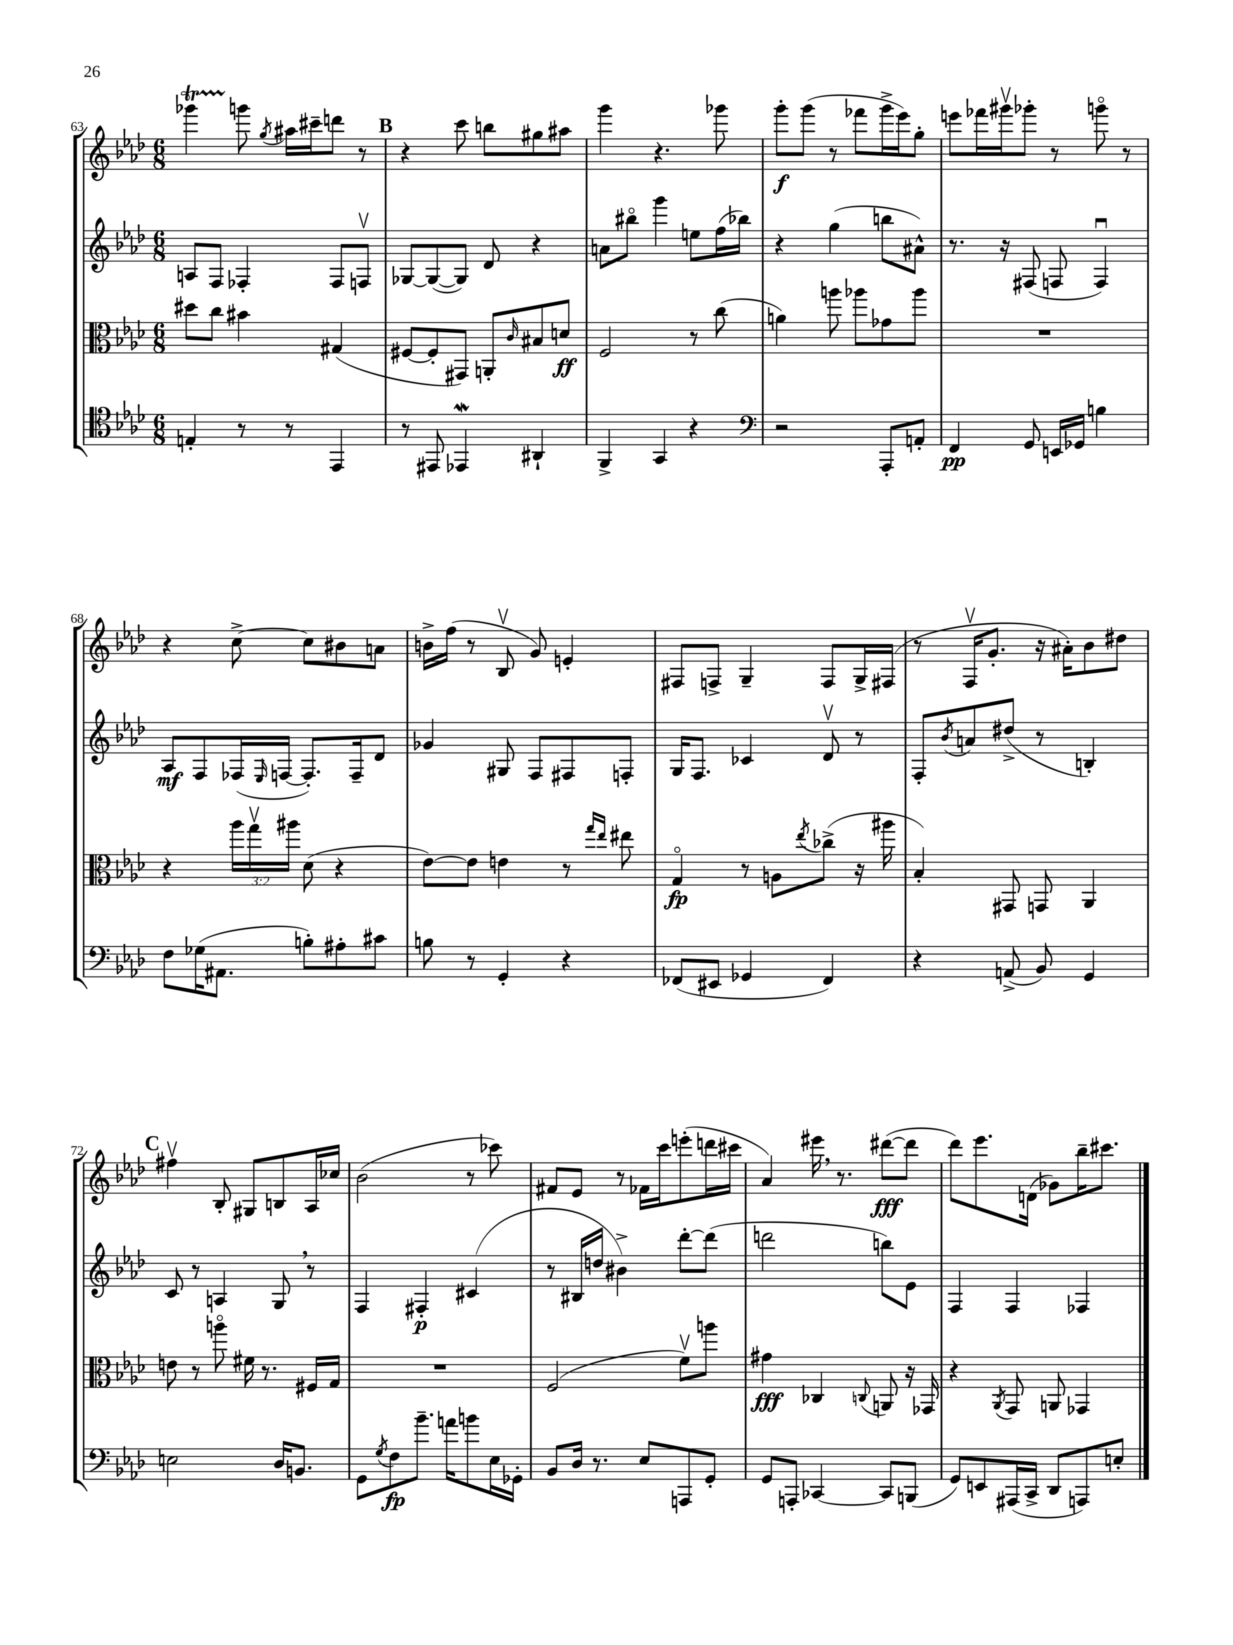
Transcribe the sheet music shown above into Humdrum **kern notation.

**kern	**dynam	**kern	**dynam	**kern	**dynam	**kern	**dynam
*part4	*part4	*part3	*part3	*part2	*part2	*part1	*part1
*staff4	*staff4	*staff3	*staff3	*staff2	*staff2	*staff1	*staff1
*clefC4	*	*clefC3	*	*clefG2	*	*clefG2	*
*k[b-e-a-d-]	*	*k[b-e-a-d-]	*	*k[b-e-a-d-]	*	*k[b-e-a-d-]	*
*M6/8	*	*M6/8	*	*M6/8	*	*M6/8	*
=63	=63	=63	=63	=63	=63	=63	=63
4En'/	.	8dd#X\L	.	8An/L	.	4ggg-XT\	.
.	.	8cc\J	.	8F/J	.	.	.
8r	.	4b#X\	.	4F-X'/	.	8gggn\	.
.	.	.	.	.	.	8qgg/	.
8r	.	.	.	.	.	16aa#X\LL	.
.	.	.	.	.	.	16ccc#X~\J	.
4EE-/	.	(4G#X/	.	8F-/L	.	8dddn\J	.
.	.	.	.	8Fnv/J	.	8r	.
!!LO:REH:place=s1:t=B
=64	=64	=64	=64	=64	=64	=64	=64
8r	.	[8F#X/L	.	[8G-X/L	.	4r	.
8EE#X/	.	8F#'/]	.	(8G-/_	.	.	.
4EE-XW/	.	8GG#X/J)	.	8G-/J])	.	8ccc\	.
.	.	8AAn'/L	.	8d-/	.	8bbn\L	.
.	.	16qqc/	.	.	.	.	.
4AA#X`/	.	8B#X/	.	4r	.	8gg#X\	.
.	.	8dn/J	ff	.	.	8aa#X\J	.
=65	=65	=65	=65	=65	=65	=65	=65
4FF^/	.	2F/	.	8an\L	.	4ggg\	.
.	.	.	.	8bb#X\J	.	.	.
4GG/	.	.	.	4ggg\	.	4.r	.
4r	.	8r	.	8een\L	.	.	.
.	.	(8cc\	.	(16ff\L	.	8ggg-X\	.
.	.	.	.	16bb-X\JJ)	.	.	.
=66	=66	=66	=66	=66	=66	=66	=66
*clefF4	*	*	*	*	*	*	*
2r	.	4an\)	.	4r	.	8ggg'\L	f
.	.	.	.	.	.	(8ggg\J	.
.	.	8aan\	.	(4gg\	.	8r	.
.	.	8aa-X\L	.	.	.	8fff-X\L	.
8AAA-'/L	.	8g-X\	.	8bbn\L	.	16ggg^\L	.
.	.	.	.	.	.	16eee-\J)	.
8AAn'/J	.	8aa-\J	.	8a#X^^\J)	.	8gg'\J	.
=67	=67	=67	=67	=67	=67	=67	=67
4FF/	pp	2.r	.	8.r	.	8eeen\L	.
.	.	.	.	.	.	16fff-X\L	.
.	.	.	.	16r	.	16ggg#Xv\J	.
8GG/	.	.	.	(8F#X/	.	8ggg-X'\J	.
16EEn/LL	.	.	.	8Fn/	.	8r	.
16GG-X/JJ	.	.	.	.	.	.	.
4Bn\	.	.	.	4Fu/)	.	8gggn\	.
.	.	.	.	.	.	8r	.
!!LO:LB:g=z
=68	=68	=68	=68	=68	=68	=68	=68
8F\L	.	4r	.	8A-/L	mf	4r	.
(16G-X\K	.	.	.	8F/	.	.	.
8.AA#X\J	.	.	.	.	.	.	.
.	.	24aa-\LL	.	(16F-X/L	.	[8cc^\	.
.	.	24ggv\	.	.	.	.	.
.	.	.	.	16qqE-/	.	.	.
.	.	.	.	[16Fn/JJ	.	.	.
.	.	24aa#X\JJ	.	.	.	.	.
8Bn'\L)	.	(8d-\	.	8.F'/L])	.	8cc\L]	.
8A#X'\	.	4r	.	.	.	8b#X\	.
.	.	.	.	16F~/k	.	.	.
8c#X\J	.	.	.	8d-/J	.	8an\J	.
=69	=69	=69	=69	=69	=69	=69	=69
8Bn\	.	[8e-\L)	.	4g-X/	.	16bn^\LL	.
.	.	.	.	.	.	(16ff\JJ	.
8r	.	8e-\J]	.	.	.	8r	.
4GG'/	.	4en\	.	8G#X/	.	8B-v/	.
.	.	.	.	8F/L	.	8g/)	.
4r	.	8r	.	8F#X/	.	4en'/	.
.	.	16qqgg/LL	.	.	.	.	.
.	.	16qqee-/JJ	.	.	.	.	.
.	.	8ee#X\	.	8Fn'/J	.	.	.
=70	=70	=70	=70	=70	=70	=70	=70
(8FF-X/L	.	4G/	fp	16G/KL	.	8F#X/L	.
.	.	.	.	8.F/J	.	.	.
8EE#X/J	.	.	.	.	.	8Fn^/J	.
4GG-X/	.	8r	.	4c-X/	.	4G~/	.
.	.	8An\L	.	.	.	.	.
.	.	8qee-/	.	.	.	.	.
4FF-/)	.	(8cc-X^\J	.	8d-v/	.	8F/L	.
.	.	16r	.	8r	.	16G^/L	.
.	.	16aa#X\	.	.	.	(16F#X/JJ	.
=71	=71	=71	=71	=71	=71	=71	=71
4r	.	4B-'/)	.	8F'/L	.	8r	.
.	.	.	.	8qb-/	.	.	.
.	.	.	.	8an/	.	16Fv/KL	.
.	.	.	.	.	.	8.g'/J	.
(8AAn^/	.	8GG#X/	.	(8dd#X^/J	.	.	.
8BB-/)	.	8GGn/	.	8r	.	16r	.
.	.	.	.	.	.	16a#X'\KL)	.
4GG/	.	4AA-/	.	4Bn'/)	.	8b-\	.
.	.	.	.	.	.	8dd#X\J	.
!!LO:LB:g=z
!!LO:REH:place=s1:t=C
=72	=72	=72	=72	=72	=72	=72	=72
2En\	.	8en\	.	8c/	.	4ff#Xv\	.
.	.	8r	.	8r	.	.	.
.	.	8aan\	.	4An/	.	8B-'/	.
.	.	16f#X\	.	.	.	8G#X/L	.
.	.	8.r	.	.	.	.	.
16D-/KL	.	.	.	8G,/	.	8Bn/	.
8.BBn/J	.	.	.	.	.	.	.
.	.	16F#X/LL	.	8r	.	16A-/L	.
.	.	16G/JJ	.	.	.	16cc-X/JJ	.
=73	=73	=73	=73	=73	=73	=73	=73
8GG\L	.	2.r	.	4F/	.	(2b-\	.
8qG/	.	.	.	.	.	.	.
8F\	fp	.	.	.	.	.	.
8.b-~\J	.	.	.	4F#X'/	p	.	.
16an\KL	.	.	.	.	.	.	.
8bn\	.	.	.	(4c#X/	.	8r	.
16E-\L	.	.	.	.	.	8ccc-X\)	.
16GG-X'\JJ	.	.	.	.	.	.	.
=74	=74	=74	=74	=74	=74	=74	=74
8BB-/L	.	(2F/	.	8r	.	8f#X/L	.
16D-/Jk	.	.	.	16B#X/LL	.	8e-/J	.
8.r	.	.	.	16ddn/JJ	.	.	.
.	.	.	.	4b#X^\)	.	8r	.
8E-/L	.	.	.	.	.	16f-X\LL	.
.	.	.	.	.	.	16ccc\J	.
8AAAn/	.	8fv\L)	.	[8ddd-'\L	.	(8eeen'\	.
8GG'/J	.	8aan\J	.	(8ddd-\J]	.	16dddn\L	.
.	.	.	.	.	.	16ccc#X\JJ	.
=75	=75	=75	=75	=75	=75	=75	=75
8GG/L	.	4g#X\	fff	2dddn\	.	4a-/)	.
8AAAn'/J	.	.	.	.	.	.	.
[4CC-X/	.	4C-X/	.	.	.	16eee#X,\	.
.	.	.	.	.	.	8.r	.
.	.	8qqCn/	.	.	.	.	.
8CC-/L]	.	8AAn/	.	8bbn\L)	.	([8ddd#X\L	fff
(8BBBn/J	.	16r	.	8e-\J	.	8ddd#\J]	.
.	.	16GG-X/	.	.	.	.	.
=76	=76	=76	=76	=76	=76	=76	=76
8GG/L)	.	4r	.	4F/	.	8ddd-\L)	.
8EEn/	.	.	.	.	.	8.eee-\	.
.	.	8qAA-/	.	.	.	.	.
(16AAA#X/L	.	8GG/	.	4F/	.	.	.
16CC^/JJ	.	.	.	.	.	(16dn\Jk	.
8DD-/L	.	8AAn/	.	.	.	8g-X\L)	.
8AAAn/)	.	4GG-X/	.	4F-X/	.	16bb-~\K	.
.	.	.	.	.	.	8.ccc#X\J	.
8En'/J	.	.	.	.	.	.	.
==	==	==	==	==	==	==	==
*-	*-	*-	*-	*-	*-	*-	*-
